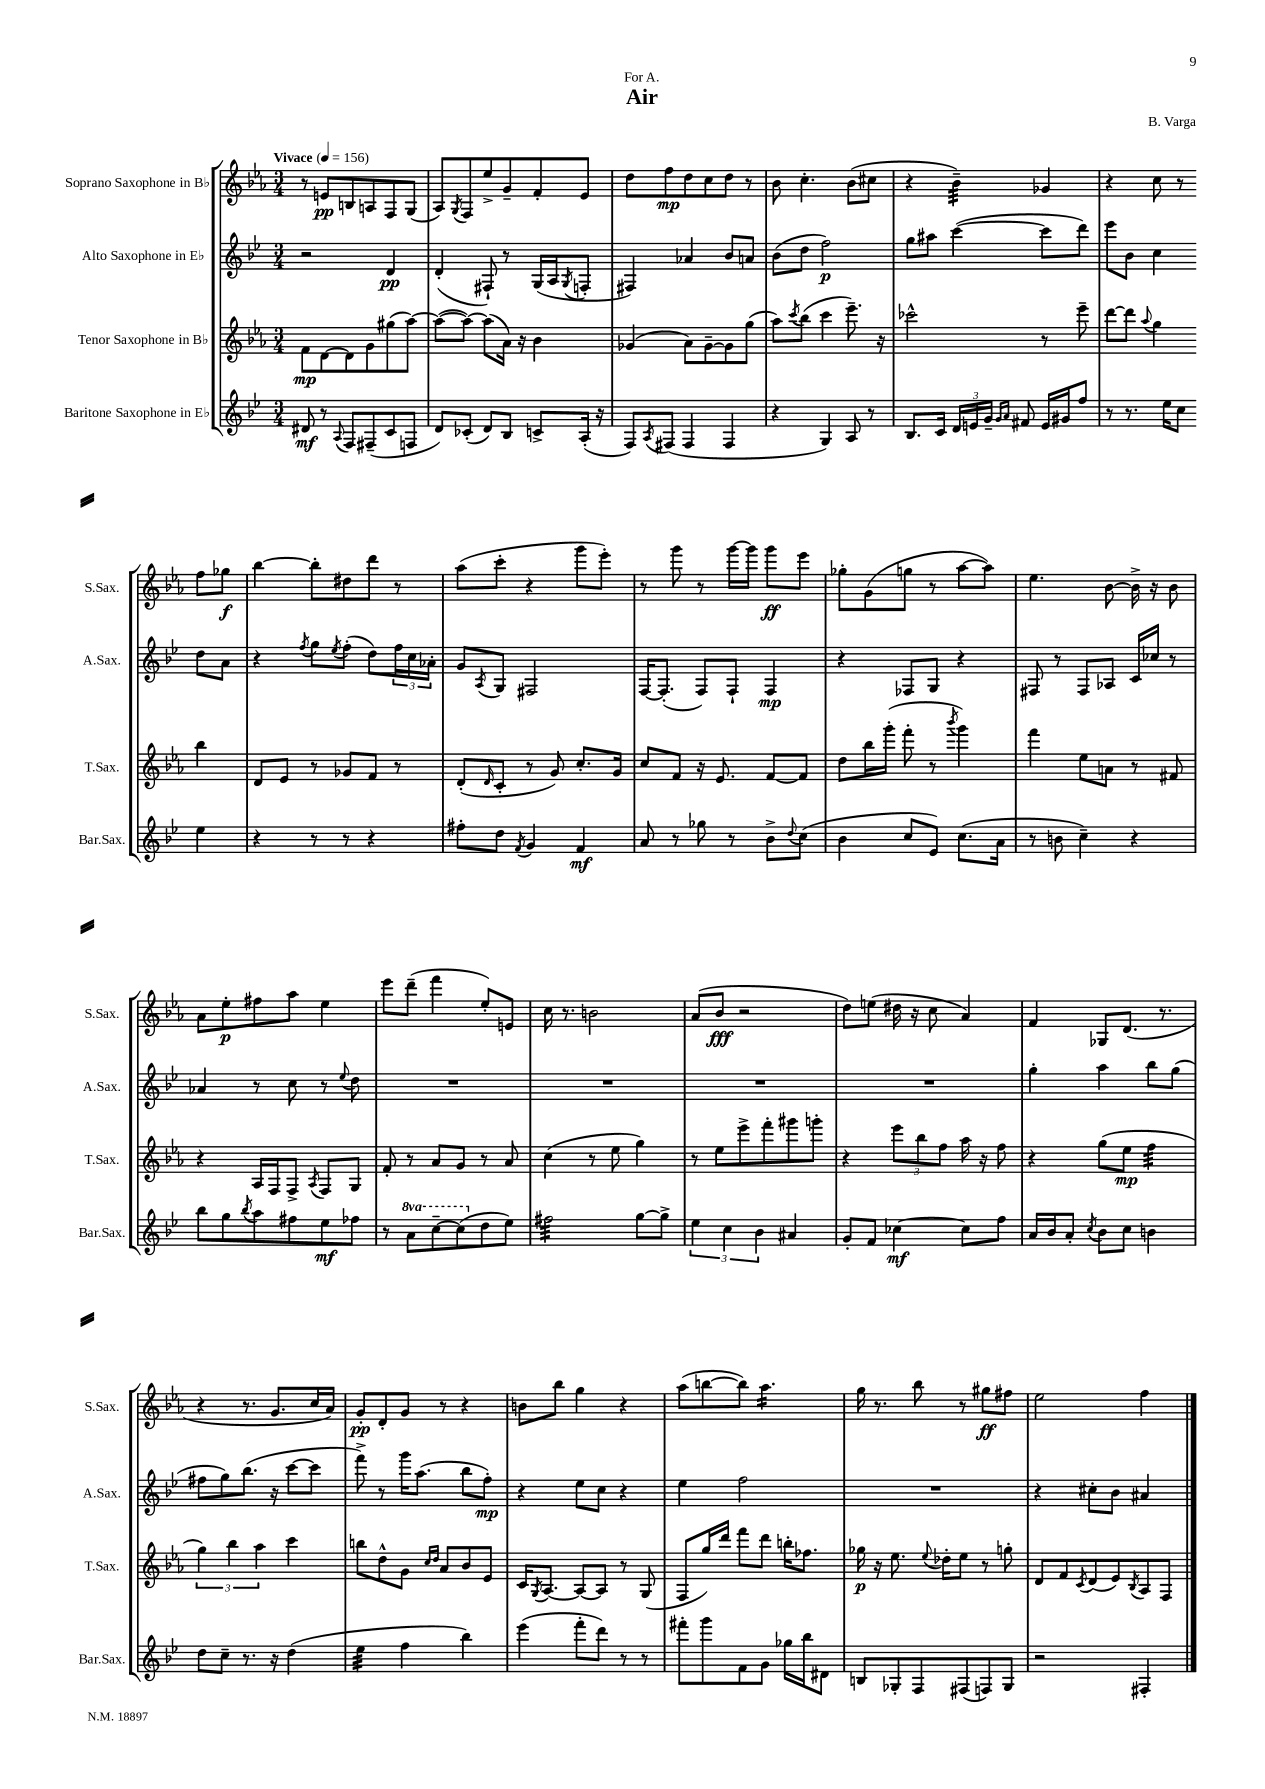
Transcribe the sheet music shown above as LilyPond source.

\header { title = "Air" composer = "B. Varga" dedication = "For A." }
<<
\new StaffGroup <<
\new Staff = "s0" \with { instrumentName = "Soprano Saxophone in Bb" shortInstrumentName = "S.Sax." } {
    \clef treble \key ees \major \numericTimeSignature \time 3/4 \tempo "Vivace" 4 = 156
    r8 e'8\pp b8 a8 f8 g8( |
    aes8) \acciaccatura { g8 } f8 ees''8-> g'8-- f'8-. ees'8 |
    d''8 f''8\mp d''8 c''8 d''8 r8 |
    bes'8 c''4.-. bes'8( cis''8 |
    r4 bes'4:32--) ges'4 |
    r4 c''8 r8 f''8 ges''8\f |
    bes''4~ bes''8-. dis''8 d'''8 r8 |
    aes''8( c'''8-. r4 g'''8 ees'''8-.) |
    r8 g'''8 r8 g'''16~ g'''16 g'''8\ff ees'''8 |
    ges''8-. g'8( g''8 r8 aes''8~ aes''8) |
    ees''4. bes'8~ bes'16-> r16 bes'8 |
    aes'8 ees''8-.\p fis''8 aes''8 ees''4 |
    ees'''8 d'''8--( f'''4 ees''8-.) e'8 |
    c''16 r8. b'2 |
    aes'8( bes'8\fff r2 |
    d''8) e''8( dis''16 r16 c''8 aes'4) |
    f'4 ges8 d'8.( r8. |
    r4 r8. g'8. c''16 aes'16) |
    g'8-.\pp d'8-. g'8 r8 r4 |
    b'8 bes''8 g''4 r4 |
    aes''8( b''8~ b''8) aes''4.:16 |
    g''16 r8. bes''8 r8 gis''8\ff fis''8 |
    ees''2 f''4 \bar "|." |
}
\new Staff = "s1" \with { instrumentName = "Alto Saxophone in Eb" shortInstrumentName = "A.Sax." } {
    \clef treble \key bes \major \numericTimeSignature \time 3/4
    r2 d'4\pp |
    d'4-.( fis8-!) r8 g16( a16 \acciaccatura { g8 } f8-. |
    fis4) aes'4 bes'8 a'8 |
    bes'8( d''8 f''2\p) |
    g''8 ais''8 c'''4~( c'''8 d'''8) |
    ees'''8 bes'8 c''4 d''8 a'8 |
    r4 \acciaccatura { f''8 } g''8 \acciaccatura { ees''8 } f''8-.( d''8) \tuplet 3/2 { f''16 c''16 aes'16-. } |
    g'8 \acciaccatura { a8 } g8 fis2 |
    f16~ f8.-.( f8) f8-! f4\mp |
    r4 fes8 g8 r4 |
    fis8 r8 fis8 aes8 c'16 ces''16 r8 |
    aes'4 r8 c''8 r8 \appoggiatura { ees''8 } d''8 |
    R2. |
    R2. |
    R2. |
    R2. |
    g''4-. a''4 bes''8 g''8( |
    fis''8 g''8) bes''8.( r16 c'''8~ c'''8 |
    f'''8->) r8 g'''16 a''8.( bes''8 f''8-.\mp) |
    r4 ees''8 c''8 r4 |
    ees''4 f''2 |
    R2. |
    r4 cis''8-. bes'8 ais'4 \bar "|." |
}
\new Staff = "s2" \with { instrumentName = "Tenor Saxophone in Bb" shortInstrumentName = "T.Sax." } {
    \clef treble \key ees \major \numericTimeSignature \time 3/4
    f'8\mp d'8~ d'8 g'8 gis''8( aes''8~) |
    aes''8~( aes''8~) aes''8( aes'16) r16 bes'4 |
    ges'4( aes'8) ges'8~-- ges'8 g''8( |
    aes''8) \acciaccatura { c'''8 } bes''8( c'''4 ees'''8.--) r16 |
    ces'''2-^ r8 ees'''8-- |
    d'''8~ d'''8 \appoggiatura { aes''8 } g''4 bes''4 |
    d'8 ees'8 r8 ges'8 f'8 r8 |
    d'8-.( \grace { d'16 } c'8-. r8 g'8) c''8.-. g'16 |
    c''8 f'8 r16 ees'8. f'8~ f'8 |
    d''8 bes''16 g'''16-.( f'''8-. r8 \acciaccatura { bes'''8 } g'''4) |
    f'''4 ees''8 a'8 r8 fis'8 |
    r4 aes16 f16 f8-> \acciaccatura { aes8 } f8 g8 |
    f'8-. r8 aes'8 g'8 r8 aes'8 |
    c''4( r8 ees''8 g''4) |
    r8 ees''8 ees'''8-> f'''8-. gis'''8 g'''8-. |
    r4 \tuplet 3/2 { ees'''8 bes''8 f''8 } aes''16 r16 f''8 |
    r4 g''8( ees''8\mp f''4:32 |
    \tuplet 3/2 { g''4) bes''4 aes''4 } c'''4 |
    b''8 d''8-^ g'8 \grace { c''16 d''16 } aes'8 bes'8 ees'8 |
    c'16 \acciaccatura { g8 } aes8.~ aes8~ aes8 r8 g8( |
    f8 g''16) d'''16 f'''8 d'''8 b''16-. fes''8. |
    ges''16\p r16 ees''8. \appoggiatura { ees''8 } des''16-. ees''8 r8 g''8-. |
    d'8 f'8 \acciaccatura { c'8 } d'8( ees'8) \acciaccatura { bes8 } aes8 f8 \bar "|." |
}
\new Staff = "s3" \with { instrumentName = "Baritone Saxophone in Eb" shortInstrumentName = "Bar.Sax." } {
    \clef treble \key bes \major \numericTimeSignature \time 3/4 \set Staff.ottavationMarkups = #ottavation-simple-ordinals
    dis'8\mf r8 \appoggiatura { a8 } f8 fis8--( c'8 f8 |
    d'8) ces'8-.( d'8) bes8 c'8-> a16-.( r16 |
    f8) \acciaccatura { a8 } fis8( fis4 fis4 |
    r4 g4) a8 r8 |
    bes8. c'16 \tuplet 3/2 { d'16 e'16 g'16-- } \grace { g'16 a'16 } fis'8 e'16 gis'16 f''8 |
    r8 r8. ees''16 c''8 ees''4 |
    r4 r8 r8 r4 |
    fis''8-. d''8 \acciaccatura { f'8 } g'4 f'4\mf |
    a'8 r8 ges''8 r8 bes'8-> \appoggiatura { d''8 } c''8( |
    bes'4 c''8 ees'8) c''8.( a'16 |
    r8 b'8 c''4--) r4 |
    bes''8 g''8 \acciaccatura { bes''8 } a''8 fis''8 ees''8\mf fes''8 |
    r8 \ottava #1 a''8 c'''8~-- c'''8( \ottava #0 d''8 ees''8) |
    fis''2:32 g''8~ g''8-> |
    \tuplet 3/2 { ees''4 c''4 bes'4 } ais'4 |
    g'8-. f'8 ces''4~\mf ces''8 f''8 |
    a'16 bes'16 a'8-. \acciaccatura { c''8 } bes'8 c''8 b'4 |
    d''8 c''8-- r8. r16 d''4( |
    ees''4:32 f''4 bes''4) |
    ees'''4( f'''8-. d'''8) r8 r8 |
    fis'''8-. g'''8 f'8 g'8 ges''16 bes''16 dis'8 |
    b8 ges8-. f8 fis8( f8) ges8 |
    r2 fis4-. \bar "|." |
}
>>
>>
\layout { \context { \Score \remove "Bar_number_engraver" } }
